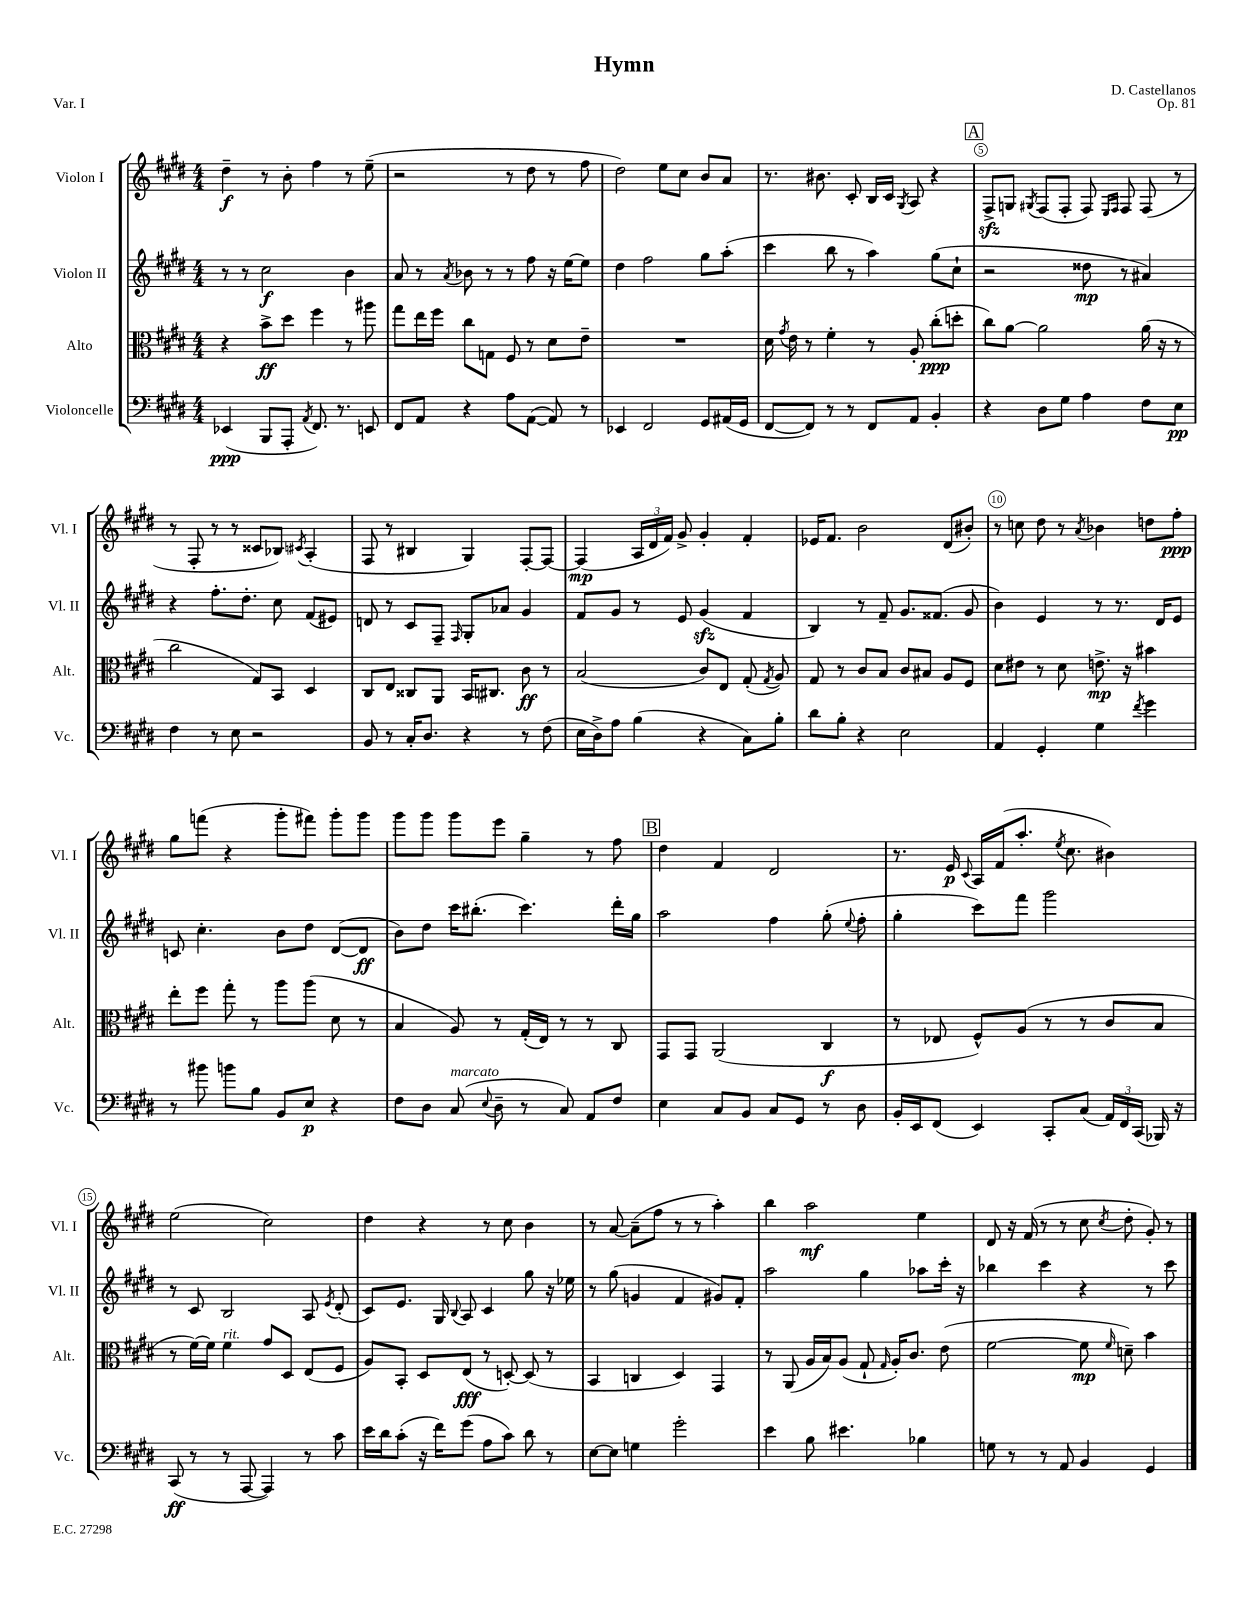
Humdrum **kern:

**kern	**kern	**kern	**kern
*staff4	*staff3	*staff2	*staff1
*clefF4	*clefC3	*clefG2	*clefG2
*k[f#c#g#d#]	*k[f#c#g#d#]	*k[f#c#g#d#]	*k[f#c#g#d#]
*M4/4	*M4/4	*M4/4	*M4/4
(4EE-/	4r	8r	4dd#~\
.	.	8r	.
8BBB/L	8b^\L	2cc#\	8r
8AAA'/J	8dd#\J	.	8b'\
8qAA/	.	.	.
8.FF#/)	4ff#\	.	4ff#\
8.r	.	.	.
.	8r	4b\	8r
8EE/	8aa#\	.	(8ee~\
=	=	=	=
8FF#/L	8gg#\L	8a/	2r
8AA/J	16ee\L	8r	.
.	16ff#\JJ	.	.
.	.	8qa/	.
4r	8cc#\L	8b-\	.
.	8G\J	8r	.
8A\L	8F#/	8r	8r
([8AA\J	8r	8ff#\	8dd#\
8AA/])	8d#\L	16r	8r
.	.	[16ee\LK	.
8r	8e~\J	8ee\]J	8ff#\
=	=	=	=
4EE-/	1r	4dd#\	2dd#\)
2FF#/	.	2ff#\	.
.	.	.	8ee\L
.	.	.	8cc#\J
8GG#/L	.	8gg#\L	8b/L
(16AA#/L	.	(8aa'\J	8a/J
16GG#/JJ	.	.	.
=	=	=	=
[8FF#/L	16d#\	4ccc#\	8.r
.	8qg#/	.	.
.	16e\	.	.
8FF#/]J)	8r	.	.
.	.	.	8.b#\
8r	4f#'\	8bb\	.
8r	.	8r	8c#'/
8FF#/L	8r	4aa\)	16B/LL
.	.	.	16c#/JJ
.	.	.	8qG#/
8AA/J	8A'/	.	8A/
4BB'/	(8cc#'\L	(8gg#\L	4r
.	8dd'\J	8cc#`\J	.
=	=	=	=
4r	8cc#\L)	2r	8F#^/L
.	[8a\J	.	8G/J
.	.	.	8qG#/
8D#\L	2a\]	.	(8F#/L
8G#\J	.	.	8F#'/J
4A\	.	8dd##\	8F#/)
.	.	.	16qqE/LL
.	.	.	16qqF#/JJ
.	.	8r	8F#/
8F#\L	(16a\	4a#/)	(8F#/
.	16r	.	.
8E\J	8r	.	8r
=	=	=	=
4F#\	2cc#\	4r	8r
.	.	.	8F#'/
8r	.	8.ff#'\L	8r
8E\	.	.	8r
.	.	8.dd#'\J	.
2r	8G#/L)	.	8c##/L
.	8BB/J	8cc#\	8B-/J)
.	.	.	8qc#/
.	4D#/	(8f#/L	(4A'/
.	.	8e#/J)	.
=	=	=	=
8BB/	8C#/L	8d/	8F#/
8r	8E/J	8r	8r
16C#'/LK	8C##/L	8c#/L	4B#/
8.D#/J	.	.	.
.	8AA/J	8F#~/J	.
.	.	16qqF#/	.
4r	16BB/LK	8G#'/L	4G#/)
.	8.C#/J	.	.
.	.	8a-/J	.
8r	8c#\	4g#/	[8F#'/L
(8F#\	8r	.	8F#/_J
=	=	=	=
16E\LL	(2B/	8f#/L	(4F#/]
16D#^\J)	.	.	.
8A\J	.	8g#/J	.
(4B\	.	8r	24A/LL
.	.	.	24d#/
.	.	.	24f#/JJ)
.	.	8e/	8g#^/
4r	8c#/L)	(4g#/	4g#'/
.	8E/J	.	.
8C#\L)	(8G#'/	4f#/	4f#'/
.	8qG#/	.	.
8B'\J	8A/)	.	.
=	=	=	=
8d#\L	8G#/	4B/)	16e-/LK
.	.	.	8.f#/J
8B'\J	8r	.	.
4r	8c#/L	8r	2b\
.	8B/J	8f#~/	.
2E\	8c#/L	8.g#/L	.
.	8B#/J	.	.
.	.	(8.f##/J	.
.	8A/L	.	(8d#/L
.	8F#/J	8g#/	8b#'/J)
=	=	=	=
4AA/	8d#\L	4b\)	8r
.	8e#\J	.	8cc\
4GG#'/	8r	4e/	8dd#\
.	8d#\	.	8r
.	.	.	8qa/
4G#\	8.e^\	8r	4b-\
.	.	8.r	.
.	16r	.	.
8qf#/	.	.	.
4g#\	4b#\	.	8dd\L
.	.	16d#/LK	.
.	.	8e/J	8ff#'\J
=	=	=	=
8r	8ee'\L	8c/	8gg#\L
8b#\	8ff#\J	4.cc#'\	(8fff\J
8b\L	8gg#'\	.	4r
8B\J	8r	.	.
8BB/L	8aa\L	8b\L	8ggg#'\L
8E/J	(8aa\J	8dd#\J	8fff#\J)
4r	8d#\	([8d#/L	8ggg#'\L
.	8r	8d#/]J	8ggg#\J
=	=	=	=
8F#\L	4B/	8b\L)	8ggg#\L
8D#\J	.	8dd#\J	8ggg#\J
(8C#/	8A/)	16ccc#\LK	8ggg#\L
.	.	(8.bb#'\J	.
8qqE/	.	.	.
8D#~\	8r	.	8eee\J
8r	(16G#'/LL	4.ccc#\)	4gg#~\
.	16E/JJ)	.	.
8C#/)	8r	.	.
8AA/L	8r	.	8r
8F#/J	8C#/	16ddd#'\LL	8ff#\
.	.	16gg#\JJ	.
=	=	=	=
4E\	8GG#/L	2aa\	4dd#\
.	8GG#/J	.	.
8C#/L	(2AA/	.	4f#/
8BB/J	.	.	.
8C#/L	.	4ff#\	2d#/
8GG#/J	.	.	.
8r	4C#/	(8gg#'\	.
.	.	8qqee/	.
8D#\	.	8ff#'\	.
=	=	=	=
16BB'/LL	8r	4gg#'\	8.r
16EE/J	.	.	.
(8FF#/J	8E-/	.	.
.	.	.	16e/
.	.	.	8qqc#/
4EE/)	8F#^^/L)	8ccc#\L)	16A/LL
.	.	.	(16f#/J
.	(8A/J	8fff#\J	8.aa'/J
8CC#'/L	8r	2ggg#\	.
.	.	.	8qee/
.	.	.	8.cc#\
(8C#/J	8r	.	.
24AA/LL)	8c#/L	.	4b#\)
24FF#/	.	.	.
(24CC#/JJ	.	.	.
16BBB-/)	8B/J	.	.
16r	.	.	.
=	=	=	=
(8CC#/	8r	8r	(2ee\
8r	[16f#\LL)	8c#/	.
.	16f#\]JJ	.	.
8r	4f#\	2B/	.
[8AAA/	.	.	.
4AAA/])	8g#/L	.	2cc#\)
.	8D#/J	.	.
8r	(8E/L	8A/	.
.	.	8qe/	.
8c#\	8F#/J	(8d#'/	.
=	=	=	=
16e\LL	8A/L)	8c#/L)	4dd#\
16d#\J	.	.	.
(8c#'\J	8BB'/J	8.e/J	.
16r	8D#/L	.	4r
16f#\LK)	.	16G#/	.
.	.	8qqB/	.
(8g#\J	(8E/J	8A/	.
8A\L	8r	4c#/	8r
8c#\J)	[8D'/)	.	8cc#\
8d#\	(8D/]	8gg#\	4b\
8r	8r	16r	.
.	.	16ee-\	.
=	=	=	=
[8E\L	4BB/	8r	8r
8E\]J	.	(8gg#\	[8a/
4G\	4C/	4g/	(8a~\]L
.	.	.	8ff#\J
2g#'\	4D#/)	4f#/	8r
.	.	.	8r
.	4GG#/	8g#/L)	4aa'\)
.	.	8f#'/J	.
=	=	=	=
4e\	8r	2aa\	4bb\
.	(8AA/	.	.
8B\	16A/LL	.	2aa\
.	16B/J)	.	.
4.e#\	(8A/J	.	.
.	8G#`/	4gg#\	.
.	16qqG#/	.	.
.	16A'/LK)	.	.
.	8.c#/J	.	.
4B-\	.	8aa-\L	4ee\
.	(8e\	16ccc#'\Jk	.
.	.	16r	.
=	=	=	=
8G\	[2f#\	4bb-\	8d#/
8r	.	.	16r
.	.	.	(16f#/
8r	.	4ccc#\	8r
8AA/	.	.	8r
4BB/	8f#\]	4r	8cc#\
.	16qqf#/	.	8qcc#/
.	8d~\)	.	8dd#'\
4GG#/	4b\	8r	8g#'/)
.	.	8ccc#\	8r
==	==	==	==
*-	*-	*-	*-
